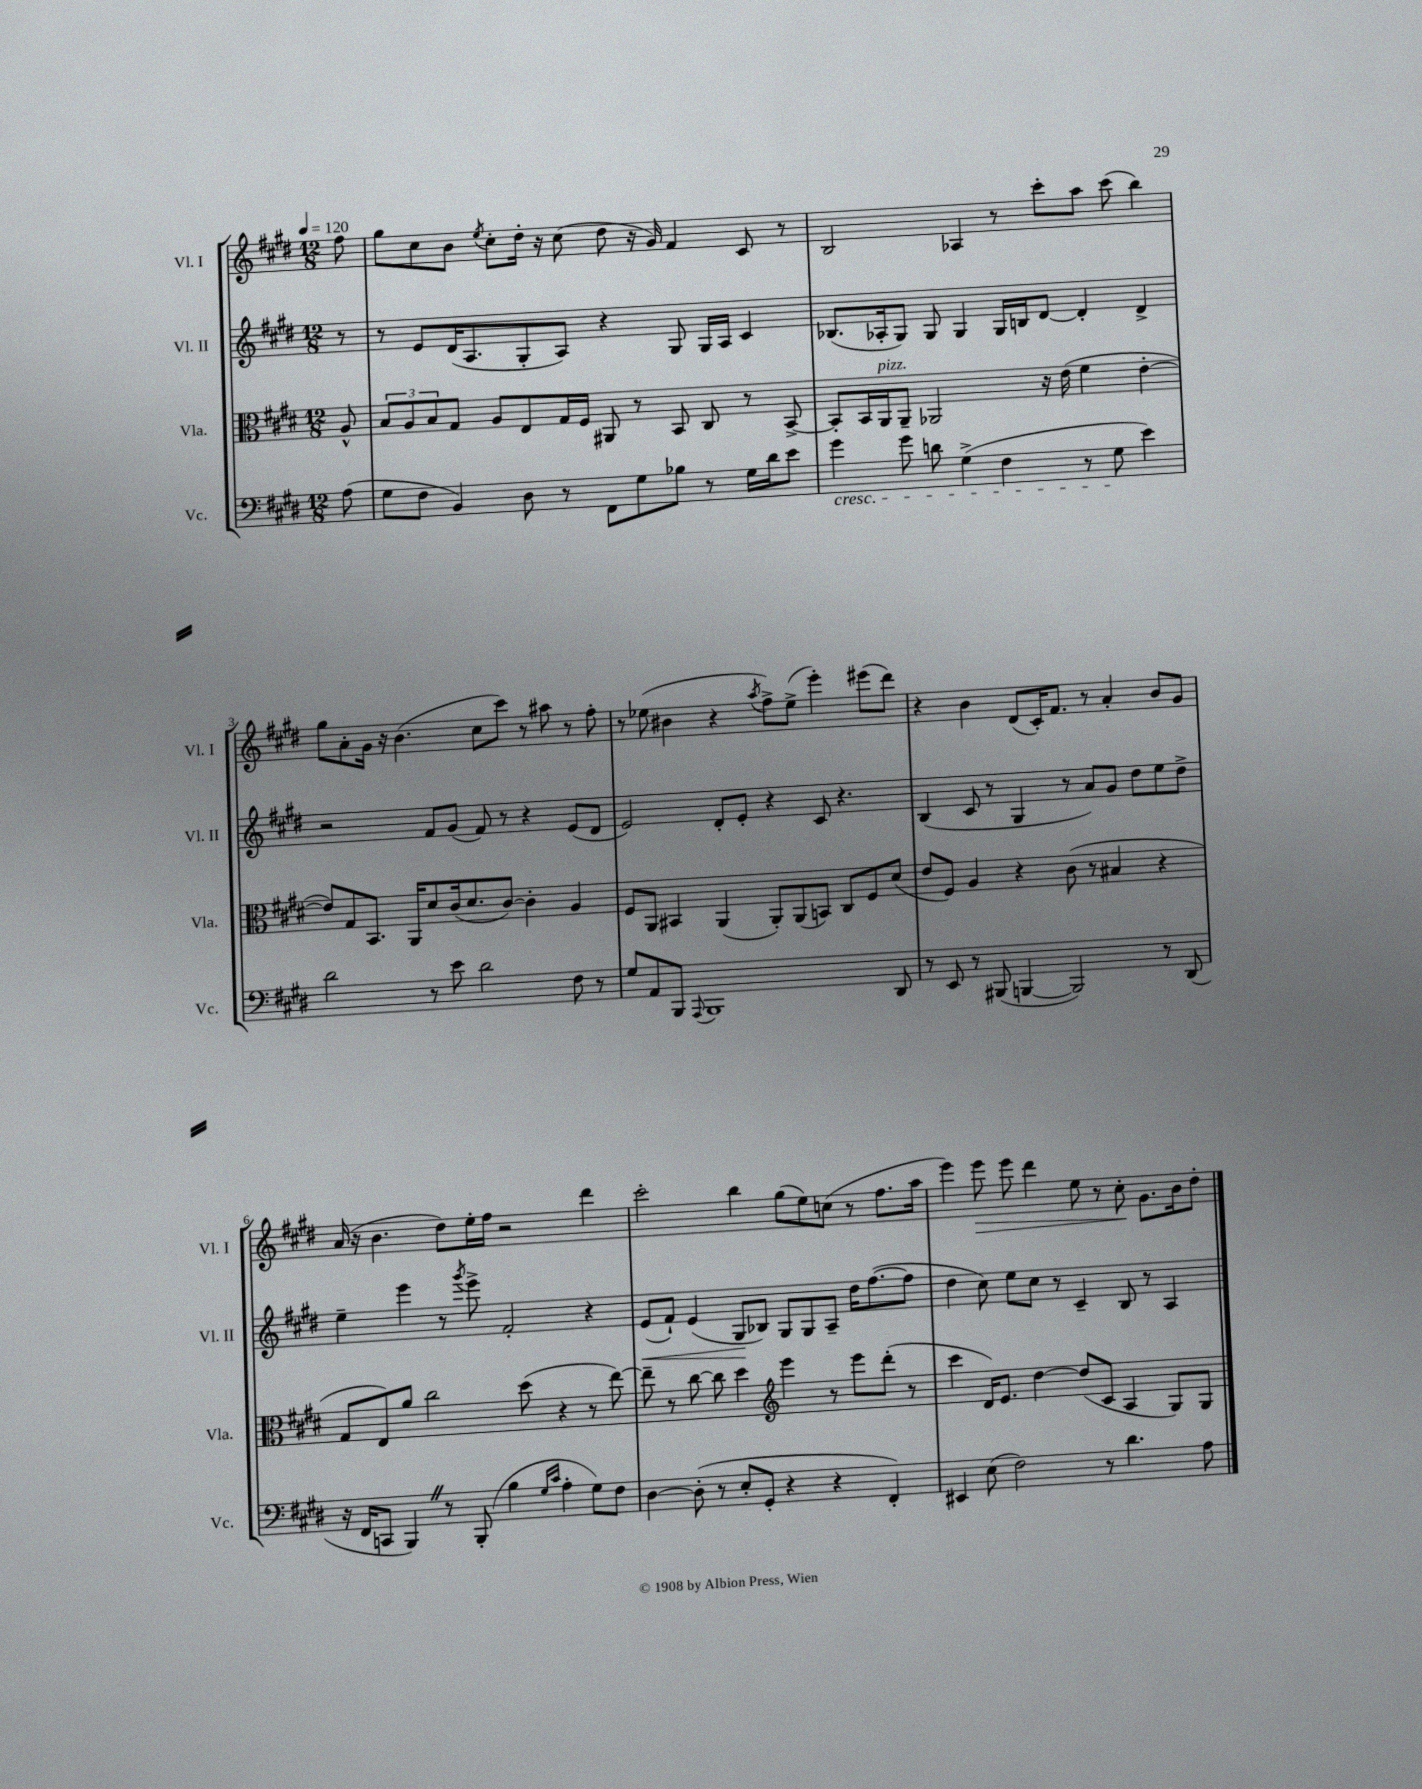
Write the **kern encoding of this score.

**kern	**kern	**kern	**kern
*staff4	*staff3	*staff2	*staff1
*clefF4	*clefC3	*clefG2	*clefG2
*k[f#c#g#d#]	*k[f#c#g#d#]	*k[f#c#g#d#]	*k[f#c#g#d#]
*M12/8	*M12/8	*M12/8	*M12/8
*MM120	*MM120	*MM120	*MM120
(8A	8A^^	8r	8ff#
=	=	=	=
8G#	12B	8r	8gg#
.	12A	.	.
8F#	.	8e	8cc#
.	12B	.	.
4BB)	8G#	(16d#	8b
.	.	8.A	.
.	.	.	8qee
.	8A	.	8cc#'
8D#	8E	8G#'	16dd#'
.	.	.	16r
8r	16G#	8A)	(8cc#
.	16F#	.	.
8FF#	8AA#	4r	8dd#
8G#	8r	.	16r
.	.	.	16g#)
8B-	8BB	8G#	4f#
8r	8C#	16G#	.
.	.	16A	.
16G#	8r	4c#	8c#
16d#	.	.	.
8e	[8BB^	.	8r
=	=	=	=
4g#	8BB']	(8.B-	2B
.	16BB	.	.
.	16AA	16A-'	.
8g#	8AA~	8G#)	.
8d	2AA-	8G#	.
(4G#^	.	4G#	4A-
4F#	.	16G#	8r
.	.	16B	.
.	16r	[8d#	8ccc#'
.	(16e	.	.
8r	4f#	4d#']	8aa
8G#	.	.	(8ccc#
4e)	[4e'	4d#^	4bb)
=	=	=	=
2d#	8e])	2r	8gg#
.	8G#	.	8a'
.	8.BB	.	16g#
.	.	.	16r
.	.	.	(4.b
.	16AA	.	.
8r	8d#	8f#	.
8e	(16c#	(8g#	.
.	8.d#	.	.
2d#	.	8f#)	8cc#
.	[8c#)	8r	8ccc#)
.	4c#']	4r	8r
.	.	.	8aa#
8F#	4A	(8e	8r
8r	.	8d#	8ff#'
=	=	=	=
8G#	8F#	2e)	8r
8AA	8AA	.	(8ee-
8BBB	4BB#	.	4b#
8qqAAA	.	.	.
1BBB	.	.	.
.	(4AA	8d#'	4r
.	.	8e'	.
.	.	.	8qaa
.	8AA')	4r	8ff#^)
.	(8AA	.	(8ee-^
.	8BB)	8c#	4eee')
.	8C#	4.r	.
.	8F#	.	(8eee#
8DD#	(8d#	.	8ddd#)
=	=	=	=
8r	8e	(4B	4r
8EE	8F#)	.	.
8r	4A	8c#	4b
(8BBB#	.	8r	.
[4BBB	4r	4G#	(8d#
.	.	.	16c#')
.	.	.	8.f#
2BBB])	(8c#	8r	.
.	8r	8a)	8r
.	4B#	8g#	4a'
.	.	8dd#	.
8r	4r	8ee	8b
(8DD#	.	8dd#^	8g#
=	=	=	=
16r	8G#	4ee~	(16a
16FF#	.	.	16r
8CC	8E)	.	4.b
4BBB)	8a	4eee	.
.	2cc#	.	.
8r	.	8r	8dd#)
.	.	8qggg#	.
(8BBB'	.	8eee^	16ee'
.	.	.	16ff#
4B	.	2f#'	2r
.	(8dd#	.	.
16qqG#	.	.	.
16qqc#	.	.	.
4A'	4r	.	.
8G#)	8r	4r	4ddd#
8F#	[8ee)	.	.
=	=	=	=
[4D#	8ee~]	(8e	2ccc#'
.	8r	8f#`)	.
(8D#']	[8cc#	(4e	.
8r	8cc#]	.	.
8E'	4dd#	8G#	4bb
8GG#'	.	8B-)	.
*	*clefG2	*	*
4r	4eee	8G#	(8gg#
.	.	8G#	8ee)
4r	8r	8A~	(8cc
.	8eee	16dd#	8r
.	.	([8.ff#	.
4FF#')	(8ddd#'	.	8.ff#
.	8r	8ff#]	.
.	.	.	16aa
=	=	=	=
4EE#	4ccc#	4dd#	4eee)
(8E	16d#)	8cc#)	8eee
.	8.e	.	.
2F#)	.	8ee	8eee
.	[4dd#	8cc#	4ddd#
.	.	8r	.
.	(8dd#]	4c#~	8ee
8r	8c#	.	8r
4.d#	4A	8B	8cc#'
.	.	8r	8.g#
.	8G#)	4A	.
.	.	.	16b
8A	8G#	.	8dd#'
==	==	==	==
*-	*-	*-	*-
